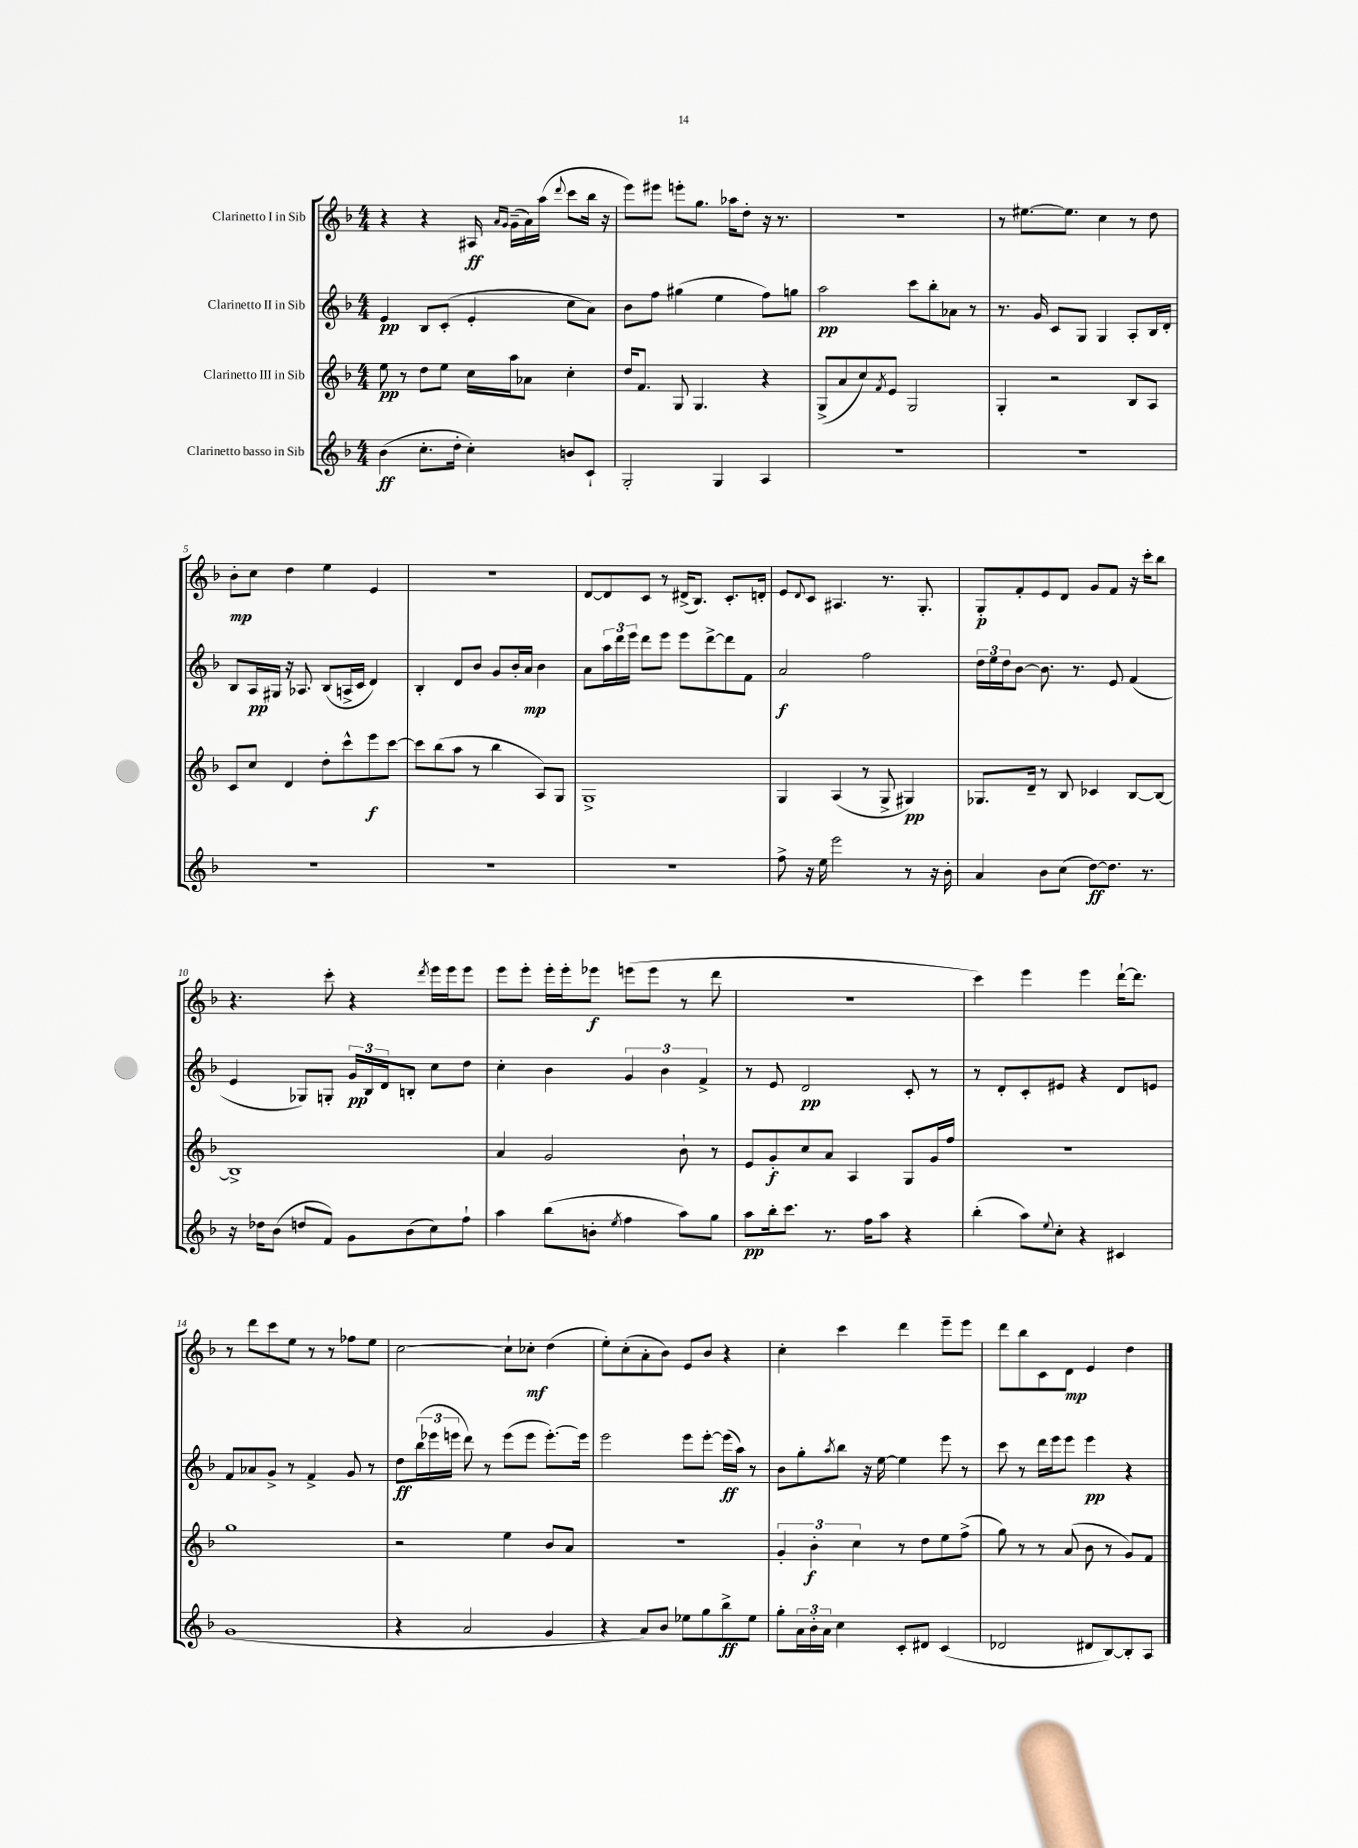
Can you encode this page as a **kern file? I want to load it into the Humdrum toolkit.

**kern	**dynam	**kern	**dynam	**kern	**dynam	**kern	**dynam
*part4	*part4	*part3	*part3	*part2	*part2	*part1	*part1
*staff4	*staff4	*staff3	*staff3	*staff2	*staff2	*staff1	*staff1
*I"Clarinetto basso in Sib	*	*I"Clarinetto III in Sib	*	*I"Clarinetto II in Sib	*	*I"Clarinetto I in Sib	*
*clefG2	*	*clefG2	*	*clefG2	*	*clefG2	*
*k[b-]	*	*k[b-]	*	*k[b-]	*	*k[b-]	*
*M4/4	*	*M4/4	*	*M4/4	*	*M4/4	*
=1	=1	=1	=1	=1	=1	=1	=1
(4b-\	ff	8ee\	pp	4e/	pp	4r	.
.	.	8r	.	.	.	.	.
8.cc'\L	.	8dd\L	.	8B-/L	.	4r	.
.	.	8ee\J	.	(8c'/J	.	.	.
16dd'\Jk	.	.	.	.	.	.	.
4cc'\)	.	16cc\LL	.	4e'/	.	16A#X/	ff
.	.	.	.	.	.	16qqa/LL	.
.	.	.	.	.	.	16qqg/JJ	.
.	.	16aa\J	.	.	.	(16g~\LL	.
.	.	8a-X\J	.	.	.	16a\)	.
.	.	.	.	.	.	(16aa\JJ	.
.	.	.	.	.	.	8qqddd/	.
8bn/L	.	4cc'\	.	8cc\L	.	8ccc\L	.
8c`/J	.	.	.	8a\J)	.	16bb-\Jk	.
.	.	.	.	.	.	16r	.
=2	=2	=2	=2	=2	=2	=2	=2
2G'/	.	16dd/KL	.	8b-\L	.	8eee\L)	.
.	.	8.f/J	.	.	.	.	.
.	.	.	.	8ff\J	.	8eee#X\J	.
.	.	8G/	.	(4gg#X\	.	8eeen'\L	.
.	.	4.G/	.	.	.	8.gg\J	.
4G/	.	.	.	4ee\	.	.	.
.	.	.	.	.	.	16aa-X\KL	.
.	.	.	.	.	.	8dd'\J	.
4A/	.	4r	.	8ff\L)	.	16r	.
.	.	.	.	.	.	8.r	.
.	.	.	.	8ggn\J	.	.	.
=3	=3	=3	=3	=3	=3	=3	=3
1r	.	(8G^/L	.	2aa\	pp	1r	.
.	.	8a/	.	.	.	.	.
.	.	8cc/)	.	.	.	.	.
.	.	8qf/	.	.	.	.	.
.	.	8e/J	.	.	.	.	.
.	.	2G/	.	8ccc\L	.	.	.
.	.	.	.	8bb-'\	.	.	.
.	.	.	.	8a-X\J	.	.	.
.	.	.	.	8r	.	.	.
=4	=4	=4	=4	=4	=4	=4	=4
1r	.	4G'/	.	8.r	.	8r	.
.	.	.	.	.	.	[8.ee#X\L	.
.	.	.	.	16g/	.	.	.
.	.	2r	.	8c/L	.	.	.
.	.	.	.	.	.	8.ee#\J]	.
.	.	.	.	8G/J	.	.	.
.	.	.	.	4G/	.	4cc\	.
.	.	8B-/L	.	8A'/L	.	8r	.
.	.	8A/J	.	16B-/L	.	8dd\	.
.	.	.	.	16d'/JJ	.	.	.
!!LO:LB:g=z
=5	=5	=5	=5	=5	=5	=5	=5
1r	.	8c/L	.	8B-/L	.	8b-'\L	mp
.	.	8cc/J	.	16A/L	pp	8cc\J	.
.	.	.	.	16G#X/JJ	.	.	.
.	.	4d/	.	16r	.	4dd\	.
.	.	.	.	8.A-X/	.	.	.
.	.	8dd'\L	.	(8B-/L	.	4ee\	.
.	.	8ccc^^\	.	16An^/L	.	.	.
.	.	.	.	16c/JJ	.	.	.
.	.	8eee\	f	4d/)	.	4e/	.
.	.	[8ccc\J	.	.	.	.	.
=6	=6	=6	=6	=6	=6	=6	=6
1r	.	8ccc\L]	.	4B-'/	.	1r	.
.	.	(8bb-\	.	.	.	.	.
.	.	8aa\J	.	8d/L	.	.	.
.	.	8r	.	8b-/J	.	.	.
.	.	4bb-\	.	8g/L	.	.	.
.	.	.	.	16b-'/L	.	.	.
.	.	.	.	16a/JJ	mp	.	.
.	.	8A/L)	.	4b-\	.	.	.
.	.	8G/J	.	.	.	.	.
=7	=7	=7	=7	=7	=7	=7	=7
1r	.	1G^	.	8a\L	.	[8d/L	.
.	.	.	.	24aa\L	.	8d/]	.
.	.	.	.	24ddd\	.	.	.
.	.	.	.	24eee\JJ	.	.	.
.	.	.	.	8ddd\L	.	8c/J	.
.	.	.	.	8eee\J	.	8r	.
.	.	.	.	8eee\L	.	(16d#X^/KL	.
.	.	.	.	.	.	8.B-/J)	.
.	.	.	.	[8ddd^\	.	.	.
.	.	.	.	8ddd\]	.	8.c'/L	.
.	.	.	.	8f\J	.	.	.
.	.	.	.	.	.	16dn'/Jk	.
=8	=8	=8	=8	=8	=8	=8	=8
8ff^\	.	4G/	.	2a/	f	8e/L	.
.	.	.	.	.	.	8qqd/	.
16r	.	.	.	.	.	8c/J	.
16ee\	.	.	.	.	.	.	.
2eee\	.	(4A/	.	.	.	4.A#X/	.
.	.	8r	.	2ff\	.	.	.
.	.	8G^/	.	.	.	8.r	.
8r	.	4G#X/)	pp	.	.	.	.
.	.	.	.	.	.	8.G'/	.
16r	.	.	.	.	.	.	.
16b-'\	.	.	.	.	.	.	.
=9	=9	=9	=9	=9	=9	=9	=9
4a/	.	8.G-X/L	.	24dd\LL	.	8G'/L	p
.	.	.	.	24ee\	.	.	.
.	.	.	.	24dd\J	.	.	.
.	.	.	.	[8b-\J	.	8f'/	.
.	.	16d~/Jk	.	.	.	.	.
8b-\L	.	8r	.	8.b-\]	.	8e/	.
(8cc\J	.	8B-/	.	.	.	8d/J	.
.	.	.	.	8.r	.	.	.
[8dd\L)	ff	4c-X/	.	.	.	8g/L	.
8.dd\J]	.	.	.	8e/	.	8f/J	.
.	.	[8B-/L	.	(4f/	.	16r	.
8.r	.	.	.	.	.	16ccc'\KL	.
.	.	8B-/J_	.	.	.	8bb-\J	.
!!LO:LB:g=z
=10	=10	=10	=10	=10	=10	=10	=10
16r	.	1B-^]	.	4e/	.	4.r	.
16dd-X\KL	.	.	.	.	.	.	.
(8b-\J	.	.	.	.	.	.	.
8ddn/L	.	.	.	8G-X/L)	.	.	.
8f/J)	.	.	.	8Gn'/J	.	8ccc'\	.
8g\L	.	.	.	24g/LL	pp	4r	.
.	.	.	.	24B-/	.	.	.
.	.	.	.	24d/J	.	.	.
(8b-\	.	.	.	8Bn'/J	.	.	.
.	.	.	.	.	.	8qddd/	.
8cc\)	.	.	.	8cc\L	.	16eee\LL	.
.	.	.	.	.	.	16eee\J	.
8ff`\J	.	.	.	8dd\J	.	8eee\J	.
=11	=11	=11	=11	=11	=11	=11	=11
4aa\	.	4a/	.	4cc'\	.	8eee\L	.
.	.	.	.	.	.	8eee'\J	.
(8bb-\L	.	2g/	.	4b-\	.	16eee'\LL	.
.	.	.	.	.	.	16eee'\J	.
8bn'\J	.	.	.	.	.	8eee-X\J	f
8qee/	.	.	.	.	.	.	.
4ff\	.	.	.	6g/	.	(8eeen\L	.
.	.	.	.	.	.	8eee\J	.
.	.	.	.	6b-\	.	.	.
8aa\L)	.	8b-`\	.	.	.	8r	.
.	.	.	.	6f^/	.	.	.
8gg\J	.	8r	.	.	.	8ddd\	.
=12	=12	=12	=12	=12	=12	=12	=12
8aa\L	pp	8e/L	.	8r	.	1r	.
16bb-'\k	.	8g'/	f	8e/	.	.	.
8.ccc\J	.	.	.	.	.	.	.
.	.	8cc/	.	2d/	pp	.	.
8.r	.	8a/J	.	.	.	.	.
.	.	4A/	.	.	.	.	.
16ff\KL	.	.	.	.	.	.	.
8aa\J	.	.	.	.	.	.	.
4r	.	8G/L	.	8c'/	.	.	.
.	.	16g/L	.	8r	.	.	.
.	.	16ff/JJ	.	.	.	.	.
=13	=13	=13	=13	=13	=13	=13	=13
(4bb-'\	.	1r	.	8r	.	4ccc\)	.
.	.	.	.	8d'/L	.	.	.
8aa\L)	.	.	.	8c'/	.	4eee\	.
8qqee/	.	.	.	.	.	.	.
8cc'\J	.	.	.	8e#X/J	.	.	.
4r	.	.	.	4r	.	4eee\	.
4c#X/	.	.	.	8d/L	.	[16ddd`\KL	.
.	.	.	.	.	.	8.ddd\J]	.
.	.	.	.	8en/J	.	.	.
!!LO:LB:g=z
=14	=14	=14	=14	=14	=14	=14	=14
(1g	.	1gg	.	8f/L	.	8r	.
.	.	.	.	8a-X/	.	8ddd\L	.
.	.	.	.	8g^/J	.	8ccc\	.
.	.	.	.	8r	.	8ee\J	.
.	.	.	.	4f^/	.	8r	.
.	.	.	.	.	.	8r	.
.	.	.	.	8g/	.	8ff-X\L	.
.	.	.	.	8r	.	8ee\J	.
=15	=15	=15	=15	=15	=15	=15	=15
4r	.	2r	.	8dd\L	ff	[2cc\	.
.	.	.	.	(24bb-\L	.	.	.
.	.	.	.	24eee-X\	.	.	.
.	.	.	.	24eeen\JJ	.	.	.
2a/	.	.	.	8ddd\)	.	.	.
.	.	.	.	8r	.	.	.
.	.	4ee\	.	(8eee\L	.	8cc`\L]	.
.	.	.	.	8eee\J	.	8cc-X'\J	mf
4g/	.	8b-/L	.	[8.eee'\L)	.	(4dd\	.
.	.	8a/J	.	.	.	.	.
.	.	.	.	16eee\Jk]	.	.	.
=16	=16	=16	=16	=16	=16	=16	=16
4r	.	1r	.	2eee\	.	8ee'\L)	.
.	.	.	.	.	.	(8cc'\	.
8a/L)	.	.	.	.	.	8a'\	.
8b-/J	.	.	.	.	.	8b-\J)	.
8ee-X\L	.	.	.	8eee\L	.	8e/L	.
8gg\	.	.	.	[8eee'\J	.	8b-/J	.
8bb-^\	ff	.	.	(16eee\LL]	ff	4r	.
.	.	.	.	16aa\JJ)	.	.	.
8ee-\J	.	.	.	8r	.	.	.
=17	=17	=17	=17	=17	=17	=17	=17
8gg'\L	.	6g'/	.	8b-\L	.	4cc'\	.
24a\L	.	.	.	8gg'\	.	.	.
24b-'\	.	6b-'\	f	.	.	.	.
24a\JJ	.	.	.	.	.	.	.
.	.	.	.	8qaa/	.	.	.
4cc\	.	.	.	8bb-\J	.	4ccc\	.
.	.	6cc\	.	.	.	.	.
.	.	.	.	16r	.	.	.
.	.	.	.	[16ee\	.	.	.
8c'/L	.	8r	.	4ee\]	.	4ddd\	.
8d#X/J	.	8dd\L	.	.	.	.	.
(4c/	.	8ee\	.	8eee\	.	8eee~\L	.
.	.	(8ff^\J	.	8r	.	8eee\J	.
=18	=18	=18	=18	=18	=18	=18	=18
2d-X/	.	8gg\)	.	8ccc\	.	8ddd\L	.
.	.	8r	.	8r	.	8bb-\	.
.	.	8r	.	16ddd\LL	.	8c\	.
.	.	.	.	16eee\J	.	.	.
.	.	(8a/	.	8eee\J	.	8d\J	mp
8d#X/L	.	8b-\	.	4eee\	pp	4e/	.
[8B-/)	.	8r	.	.	.	.	.
8B-'/]	.	8g/L)	.	4r	.	4dd\	.
8A/J	.	8f/J	.	.	.	.	.
==	==	==	==	==	==	==	==
*-	*-	*-	*-	*-	*-	*-	*-
